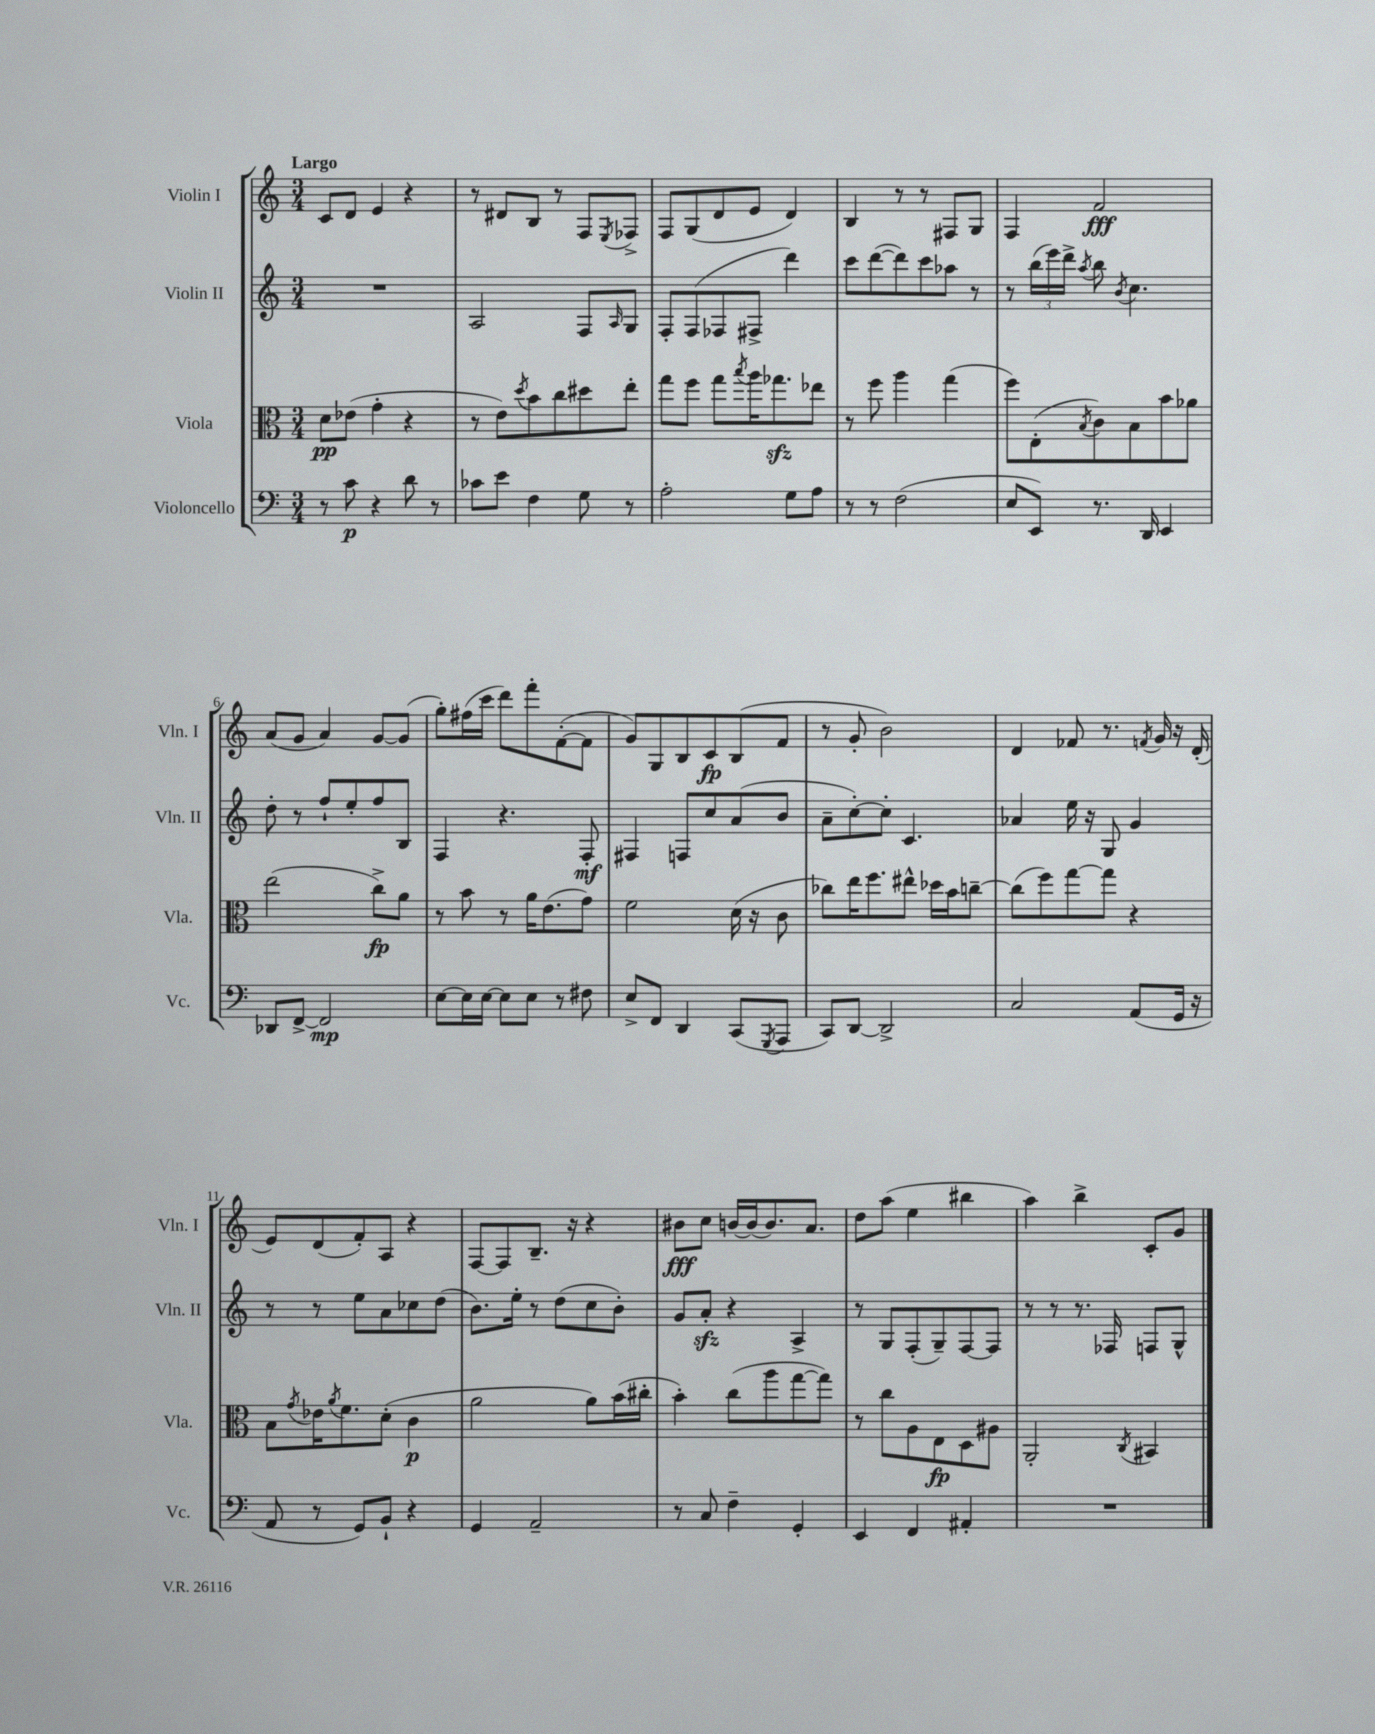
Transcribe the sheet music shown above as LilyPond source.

<<
\new StaffGroup <<
\new Staff = "s0" \with { instrumentName = "Violin I" shortInstrumentName = "Vln. I" } {
    \clef treble \key c \major \numericTimeSignature \time 3/4 \tempo "Largo"
    c'8 d'8 e'4 r4 |
    r8 dis'8 b8 r8 f8 \acciaccatura { e8 } fes8-> |
    f8 g8( d'8 e'8 d'4) |
    b4 r8 r8 fis8 g8 |
    f4 f'2\fff |
    a'8( g'8 a'4) g'8~ g'8( |
    g''8-.) fis''16( c'''16 d'''8) f'''8-. f'8~-.( f'8 |
    g'8) g8 b8 c'8\fp b8( f'8 |
    r8 g'8-. b'2) |
    d'4 fes'8 r8. \acciaccatura { f'8 } g'16 r16 d'16-.( |
    e'8) d'8( f'8-.) a8 r4 |
    f8~ f8 b8.-- r16 r4 |
    bis'8\fff c''8 b'16~ b'16( b'8.) a'8. |
    d''8 a''8( e''4 bis''4 |
    a''4) b''4-> c'8-. g'8 \bar "|." |
}
\new Staff = "s1" \with { instrumentName = "Violin II" shortInstrumentName = "Vln. II" } {
    \clef treble \key c \major \numericTimeSignature \time 3/4
    R2. |
    a2 f8 \grace { a16 } g8 |
    f8-. f8( fes8 fis8-> d'''4) |
    c'''8 d'''8~( d'''8) c'''8 aes''8 r8 |
    r8 \tuplet 3/2 { b''16( e'''16) d'''16-> } \acciaccatura { a''8 } b''8 \acciaccatura { b'8 } c''4. |
    d''8-. r8 f''8-! e''8-. f''8 b8 |
    f4 r4. f8-.\mf |
    fis4 f8 c''8 a'8( b'8 |
    a'8-- c''8~-.) c''8-. c'4. |
    aes'4 e''16 r16 g8 g'4 |
    r8 r8 e''8 a'8 ces''8 d''8( |
    b'8.) e''16-. r8 d''8( c''8 b'8-.) |
    g'8 a'8-.\sfz r4 a4-> |
    r8 g8 f8-.( g8--) f8~ f8 |
    r8 r8 r8. fes16 f8 g8-^ \bar "|." |
}
\new Staff = "s2" \with { instrumentName = "Viola" shortInstrumentName = "Vla." } {
    \clef alto \key c \major \numericTimeSignature \time 3/4
    d'8\pp ees'8( g'4-. r4 |
    r8 e'8) \acciaccatura { d''8 } b'8 c''8 dis''8 e''8-. |
    g''8 f''8 g''8 \acciaccatura { b''8 } a''16 ges''8.\sfz ees''8 |
    r8 f''8 a''4 g''4( |
    f''8) e8-.( \acciaccatura { b8 } c'8) b8 b'8 aes'8 |
    e''2( c''8->\fp) a'8 |
    r8 b'8 r8 a'16 e'8.( g'8) |
    f'2 d'16( r16 c'8 |
    ces''8) e''16 f''8. eis''8-^ des''16 b'16 c''8~-- |
    c''8( f''8) g''8~ g''8 r4 |
    b8 \acciaccatura { g'8 } ees'16 \acciaccatura { a'8 } f'8. d'8-.( c'4\p |
    a'2 a'8) b'16( cis''16-. |
    b'4-.) c''8( a''8 g''8~ g''8) |
    r8 c''8 a8 e8\fp d8 ais8 |
    a,2-. \acciaccatura { c8 } bis,4 \bar "|." |
}
\new Staff = "s3" \with { instrumentName = "Violoncello" shortInstrumentName = "Vc." } {
    \clef bass \key c \major \numericTimeSignature \time 3/4
    r8 c'8\p r4 d'8 r8 |
    ces'8 e'8 f4 g8 r8 |
    a2-. g8 a8 |
    r8 r8 f2( |
    e8 e,8) r8. d,16 e,4 |
    des,8 f,8~-> f,2\mp |
    e8~ e16 e16~ e8 e8 r8 fis8 |
    e8-> f,8 d,4 c,8( \acciaccatura { g,,8 } a,,8 |
    c,8) d,8~ d,2-> |
    c2 a,8( g,16 r16 |
    a,8 r8 g,8) b,8-! r4 |
    g,4 a,2-- |
    r8 c8 f4-- g,4-. |
    e,4 f,4 ais,4-. |
    R2. \bar "|." |
}
>>
>>
